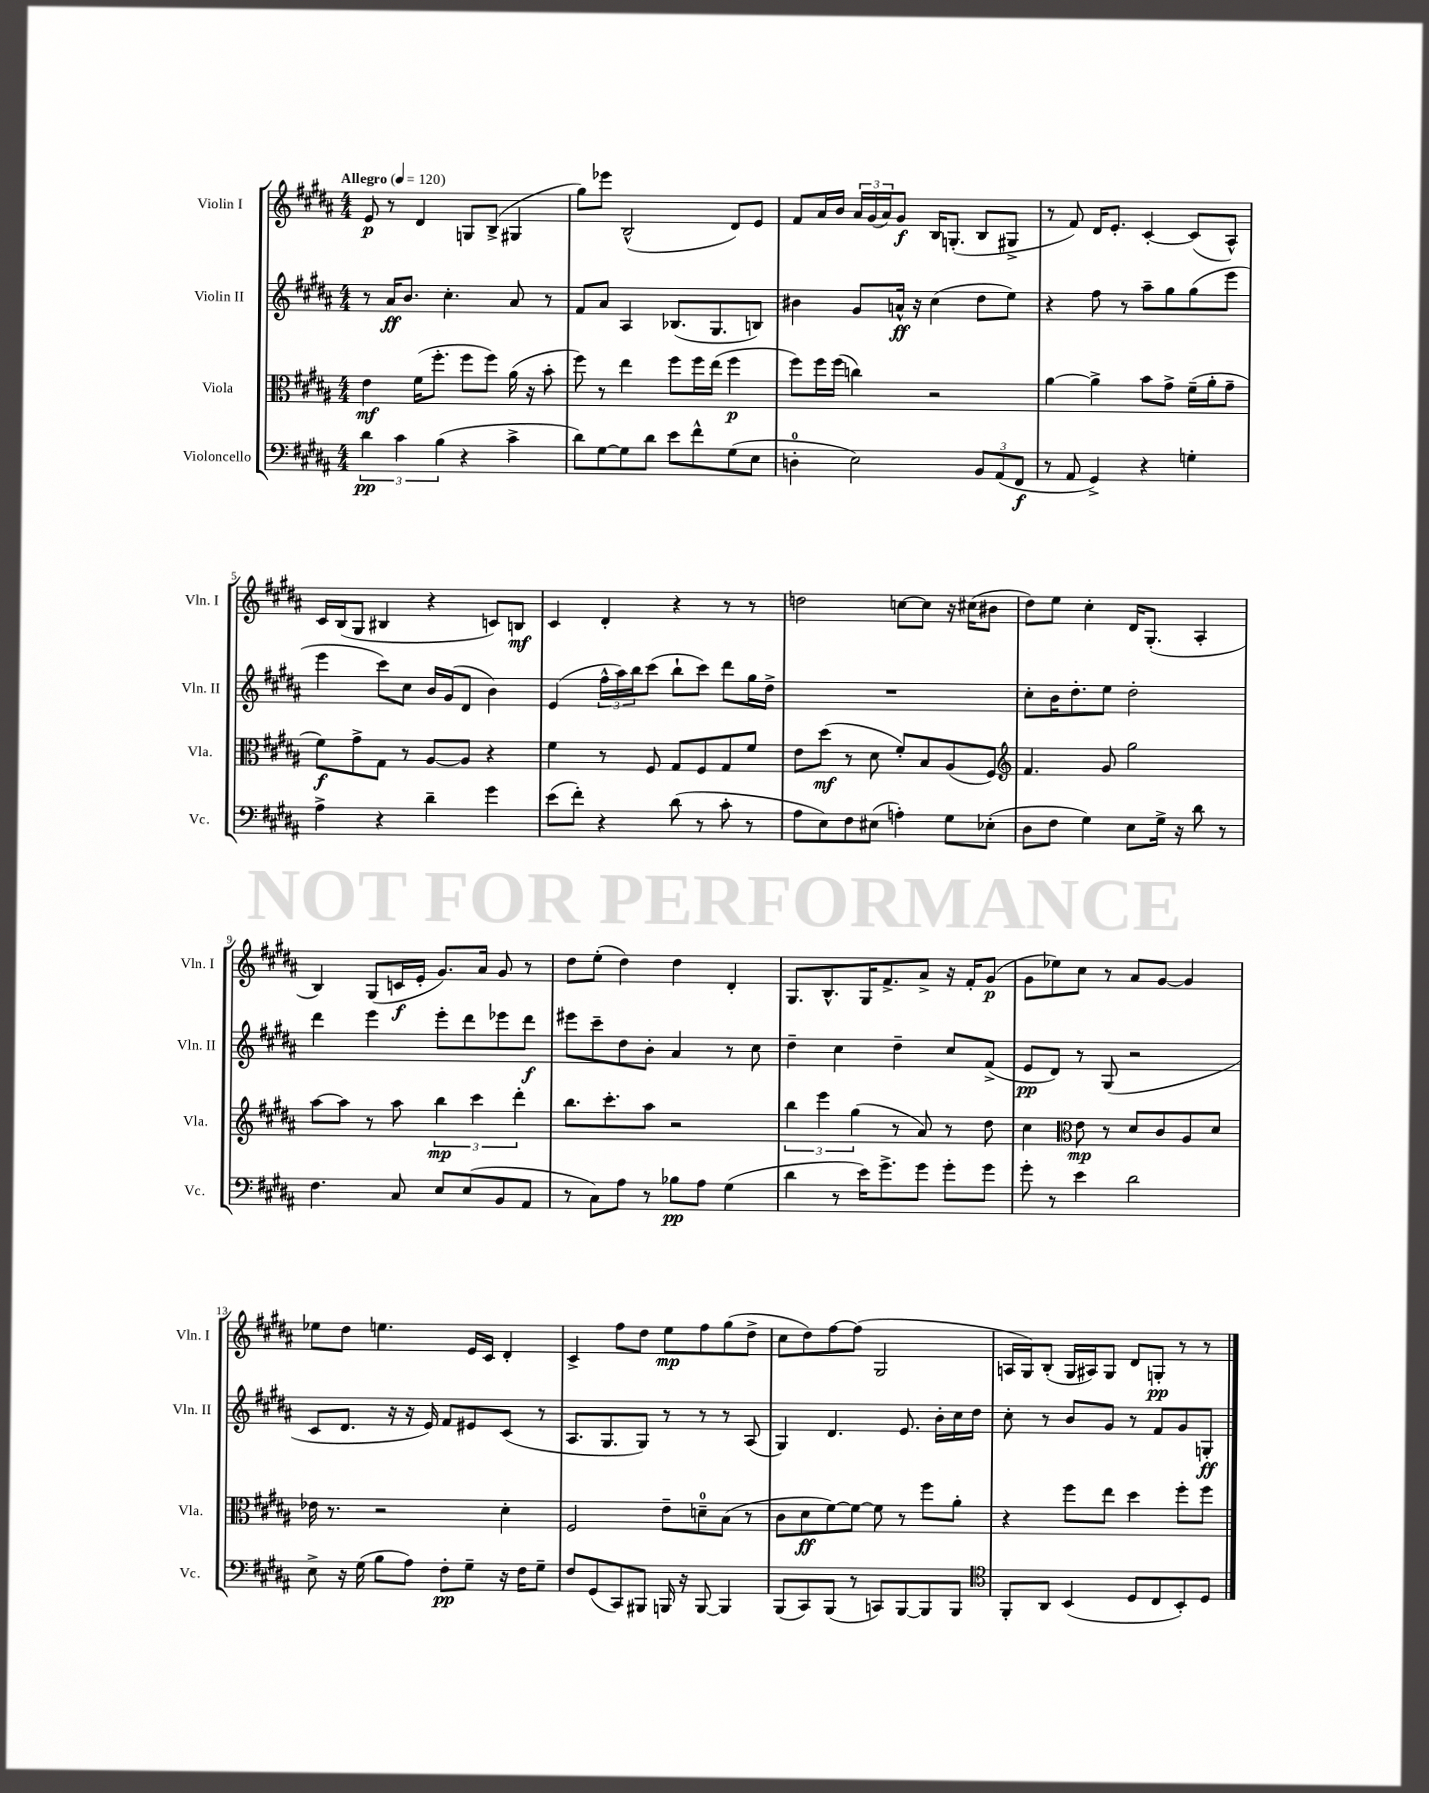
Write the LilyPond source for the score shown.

<<
\new StaffGroup <<
\new Staff = "s0" \with { instrumentName = "Violin I" shortInstrumentName = "Vln. I" } {
    \clef treble \key b \major \numericTimeSignature \time 4/4 \tempo "Allegro" 4 = 120
    e'8\p r8 dis'4 g8 b8->( gis4 |
    gis''8) ees'''8 b2-^( dis'8) e'8 |
    fis'8 ais'16 b'16 \tuplet 3/2 { ais'16 gis'16( ais'16) } gis'8\f b16 g8.-.( b8 gis8-> |
    r8 fis'8) dis'16 e'8.-. cis'4~-. cis'8( ais8-^) |
    cis'16 b16( gis8 bis4 r4 c'8) b8\mf |
    cis'4 dis'4-. r4 r8 r8 |
    d''2 c''8~ c''8 r16 cis''16( bis'8 |
    dis''8) e''8 cis''4-. dis'16 gis8.-.( ais4-. |
    b4) gis8( c'16\f e'16-. gis'8.) ais'16 gis'8 r8 |
    dis''8 e''8-.( dis''4) dis''4 dis'4-. |
    gis8. b8.-^ gis16 fis'8.-> ais'8-> r16 fis'16-. gis'8\p( |
    gis'8 ees''8) cis''8 r8 ais'8 gis'8~ gis'4 |
    ees''8 dis''8 e''4. e'16 cis'16 dis'4-. |
    cis'4-> fis''8 dis''8 e''8\mp fis''8 gis''8( dis''8-> |
    cis''8 dis''8) fis''8~ fis''8( gis2 |
    a16 gis16) b8-.( gis16 ais16) gis8 dis'8 g8-.\pp r8 r8 \bar "|." |
}
\new Staff = "s1" \with { instrumentName = "Violin II" shortInstrumentName = "Vln. II" } {
    \clef treble \key b \major \numericTimeSignature \time 4/4
    r8 ais'16\ff b'8. cis''4.-. ais'8 r8 |
    fis'8 ais'8 ais4 bes8.( gis8. b8) |
    bis'4 gis'8 a'16-^\ff r16 cis''4( dis''8 e''8) |
    r4 fis''8 r8 ais''8-- gis''8 gis''8( e'''8 |
    e'''4 cis'''8) cis''8 b'16 gis'16( dis'8 b'4) |
    e'4( \tuplet 3/2 { fis''16-^ ais''16) b''16 } cis'''8( b''8-! cis'''8) dis'''8 gis''16 dis''16-> |
    R1 |
    cis''8-. b'16 dis''8.-. e''8 dis''2-. |
    dis'''4 e'''4 e'''8-. dis'''8 ees'''8 dis'''8\f |
    eis'''8 cis'''8-- dis''8 b'8-. ais'4 r8 cis''8 |
    dis''4-- cis''4 dis''4-- cis''8 fis'8->( |
    e'8\pp dis'8) r8 gis8( r2 |
    cis'8 dis'8. r16 r16 e'16) fis'8 eis'8 cis'8( r8 |
    ais8. gis8. gis8) r8 r8 r8 ais8( |
    gis4) dis'4. e'8. b'16-. cis''16 dis''16 |
    cis''8-. r8 b'8 gis'8 r8 fis'8 gis'8 g8-.\ff \bar "|." |
}
\new Staff = "s2" \with { instrumentName = "Viola" shortInstrumentName = "Vla." } {
    \clef alto \key b \major \numericTimeSignature \time 4/4
    e'4\mf fis'16( fis''8.-. fis''8 fis''8) ais'16( r16 b'8-. |
    fis''8) r8 e''4 fis''8 fis''16 e''16( fis''4\p |
    fis''8) fis''16 fis''16( c''4) r2 |
    ais'4~ ais'4-> b'8 gis'8-> fis'16--( ais'16-. gis'8-- |
    fis'8\f) gis'8-> gis8 r8 ais8~ ais8 r4 |
    fis'4 r8 fis8 gis8 fis8 gis8 fis'8 |
    e'8 dis''8\mf( r8 dis'8 fis'8-.) b8 ais8( fis8) |
    \clef treble fis'4. gis'8 gis''2 |
    ais''8~ ais''8 r8 ais''8 \tuplet 3/2 { b''4\mp cis'''4 dis'''4-. } |
    b''8. cis'''8.-. ais''8 r2 |
    \tuplet 3/2 { b''4 e'''4 gis''4( } r8 ais'8) r8 dis''8 |
    cis''4 \clef alto e'8\mp r8 dis'8 cis'8 ais8 dis'8 |
    ees'16 r8. r2 dis'4-. |
    fis2 e'8-- d'8-0-- b8( r8 |
    cis'8 dis'8\ff fis'8~) fis'8~ fis'8 r8 fis''8 ais'8-. |
    r4 fis''8 e''8 dis''4 fis''8-. fis''8 \bar "|." |
}
\new Staff = "s3" \with { instrumentName = "Violoncello" shortInstrumentName = "Vc." } {
    \clef bass \key b \major \numericTimeSignature \time 4/4
    \tuplet 3/2 { dis'4\pp cis'4 b4( } r4 cis'4-> |
    dis'8) gis8~ gis8 dis'8 e'8 fis'8-^ gis8( e8 |
    d4-0-. e2) \tuplet 3/2 { b,8 ais,8( fis,8\f } |
    r8 ais,8 gis,4->) r4 g4-. |
    ais4-> r4 dis'4-- gis'4 |
    e'8( fis'8-.) r4 dis'8( r8 cis'8-. r8 |
    ais8 e8) fis8 eis8( a4-.) gis8 ees8-.( |
    dis8 fis8 gis4) e8 gis16-> r16 dis'8 r8 |
    fis4. cis8 e8 e8( b,8 ais,8 |
    r8 cis8) ais8 r8 bes8\pp ais8 gis4( |
    dis'4 r8 e'16) gis'8.-> gis'8 gis'8-. gis'8 |
    gis'8-. r8 e'4 dis'2 |
    e8-> r16 gis16( b8 ais8) fis8-.\pp gis8-- r16 fis16 gis8-- |
    fis8 gis,8( cis,8) bis,,8 b,,16 r16 b,,8~ b,,4 |
    b,,8( cis,8) b,,8( r8 c,8) b,,8~ b,,8 b,,8 |
    \clef tenor fis,8-. ais,8 b,4( dis8 cis8 b,8-.) dis8 \bar "|." |
}
>>
>>
